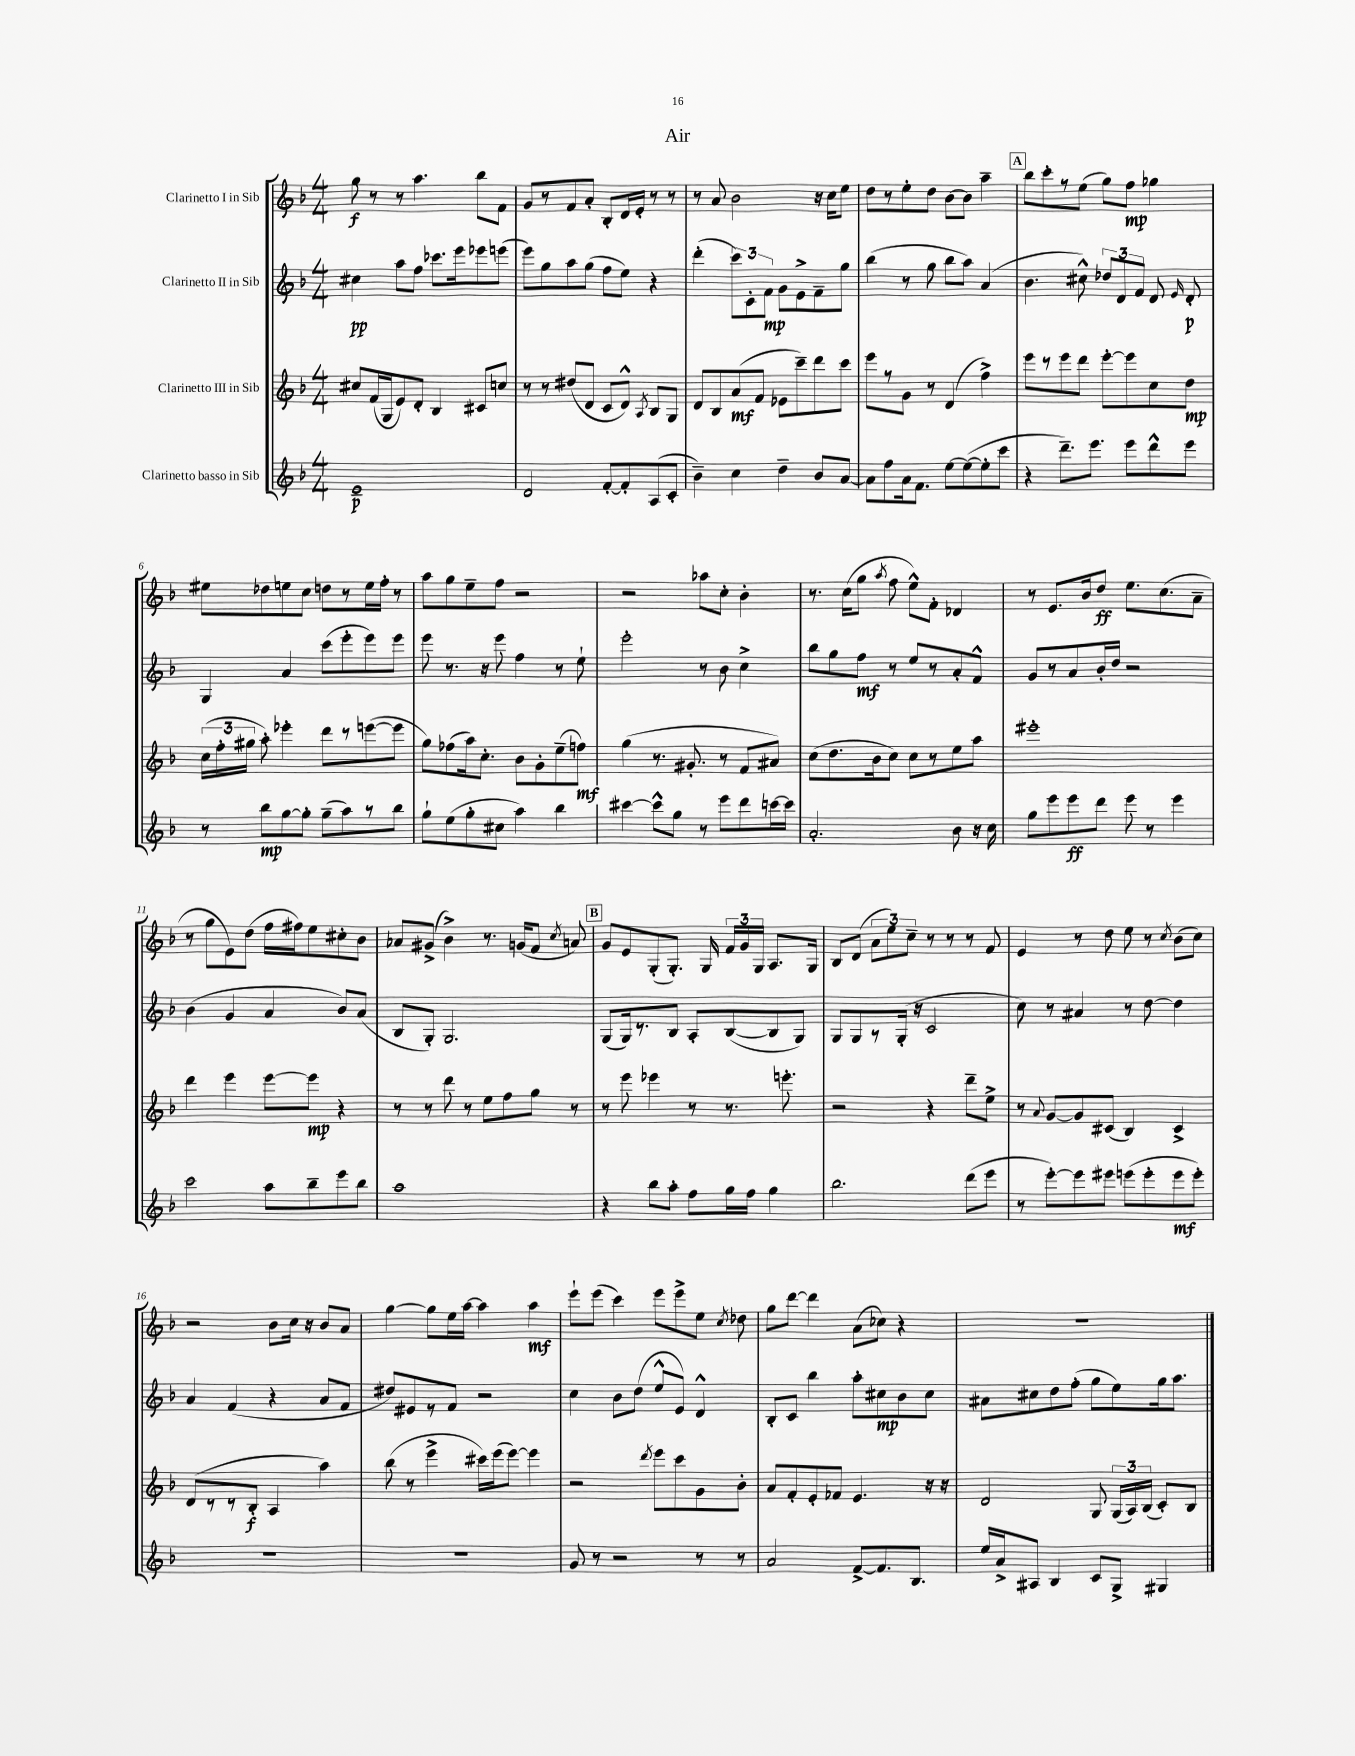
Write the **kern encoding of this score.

**kern	**kern	**kern	**kern
*staff4	*staff3	*staff2	*staff1
*clefG2	*clefG2	*clefG2	*clefG2
*k[b-]	*k[b-]	*k[b-]	*k[b-]
*M4/4	*M4/4	*M4/4	*M4/4
1e~	8cc#/L	4cc#\	8gg\
.	(16f/L	.	8r
.	16G/J	.	.
.	8e/)	8aa\L	8r
.	8d'/J	8ff\J	4.aa\
.	4B-/	8.ccc-\L	.
.	.	16eee\k	.
.	8c#/L	8eee-\	8bb-\L
.	8cc/J	(8eee\J	8f\J
=	=	=	=
2d/	8r	8eee\L)	8g/L
.	8r	8gg\	8r
.	(8dd#/L	8aa\	8f/
.	8d/J	(8gg\J	8a'/J
[8f'/L	8c/L	8ff\L	8B-'/L
8f'/]	8d^^/J)	8ee\J)	16d/L
.	.	.	16e'/JJ
.	8qA/	.	.
(8A/	8B-/L	4r	8r
8c'/J	8G/J	.	8r
=	=	=	=
4b-~\)	8d/L	(4ddd'\	8r
.	8B-/	.	8a/
4cc\	(8a/	12ccc\L)	2b-\
.	.	12c'\	.
.	8f/J	.	.
.	.	12f\J	.
4dd~\	8e-\L	8g\L	.
.	8ccc~\)	8e^\	.
8b-/L	8ddd\	8f~\	16r
.	.	.	16cc\LK
[8a/J	8ccc\J	8gg\J	8ee\J
=	=	=	=
8a\]L	8eee\L	(4bb-\	8dd\L
8ff\	8r	.	8r
16a\k	8g\J	8r	8ee'\
8.f\J	.	.	.
.	8r	8gg\	8dd\J
[8ee\L	(4d/	8bb-\L	[8b-\L
(8ee\_	.	8aa\J)	8b-\]J
8ee'\]	4ff^\)	(4a/	4aa~\
8ccc\J	.	.	.
=	=	=	=
4r	8eee\L	4.b-\	8bb-\L
.	8r	.	8ccc'\
8.ddd~\L)	8eee\	.	8r
.	8ddd\J	8cc#^^\)	(8ee\J
8.eee\J	.	.	.
.	[8eee'\L	12dd-/L	8gg\L)
.	.	12d/	.
8eee\L	8eee\]	.	8ff\J
.	.	12f/J	.
8ddd^^\	8cc\	8d/	4gg-\
.	.	16qqe/	.
8eee\J	8dd\J	8d'/	.
=	=	=	=
8r	(24cc\LL	4G/	8ee#\L
.	24ff'\	.	.
.	24gg#\JJ	.	.
8bb-\L	8aa'\)	.	8dd-\
[8gg\	4eee-'\	4a/	8ee\
8gg'\]J	.	.	8cc\J
(8gg~\L	8ddd\L	(8ccc\L	8dd\L
8aa\)	8r	8eee'\	8r
8r	([8eee\	8eee\)	16ee\L
.	.	.	16ff'\JJ
8bb-\J	8eee\]J	8eee\J	8r
=	=	=	=
8gg`\L	8gg\L)	8eee\	8aa\L
(8ee\	(8ff-\	8.r	8gg\
8gg'\	16aa\k)	.	8ee~\
.	8.cc'\J	16r	.
8cc#\J	.	8eee\	8ff\J
4aa\)	8b-\L	4ff\	2r
.	8g'\	.	.
4bb-\	(8ee~\	8r	.
.	8ff\J)	8ee`\	.
=	=	=	=
[4ccc#\	(4gg\	2eee'\	2r
8ccc#^^\]L	8.r	.	.
8gg\J	.	.	.
.	8.g#'/	.	.
8r	.	8r	8aa-\L
8eee\L	8r	8b-\	8cc'\J
8ddd\	8f/L	4cc^\	4b-'\
[16ccc\L	8a#/J)	.	.
16ccc\]JJ	.	.	.
=	=	=	=
2.a'/	(8cc\L	8bb-\L	8.r
.	8.dd\	8gg\	.
.	.	.	(16cc\LK
.	.	8ff\J	8gg\J
.	16b-\k	.	.
.	.	.	8qaa/
.	8cc\J)	8r	8ff\
.	8cc\L	8ee/L	8ee^^\L)
.	8r	8r	8f'\J
8b-\	8ee\	8a'/	4d-/
16r	8aa\J	8f^^/J	.
16cc\	.	.	.
=	=	=	=
8gg\L	1eee#'	8g/L	8r
8eee\	.	8r	8.e/L
8eee\	.	8a/	.
.	.	.	16b-/k
8ddd\J	.	16b-'/L	8dd/J
.	.	16dd/JJ	.
8eee\	.	2r	8.ee\L
8r	.	.	.
.	.	.	(8.cc\
4eee\	.	.	.
.	.	.	8a~\J
=	=	=	=
2ccc\	4ddd\	(4b-\	8r
.	.	.	8gg\L
.	4eee\	4g/	8e\)
.	.	.	(8dd\J
8aa\L	[8eee\L	4a/	16ff\LL
.	.	.	16ff#\J)
8bb-~\	8eee\]J	.	8ee\
8eee\	4r	8b-/L)	8cc#'\
8bb-\J	.	(8a/J	8b-\J
=	=	=	=
1aa	8r	8B-/L	8a-/L
.	8r	8G'/J)	(8g#^/J
.	8ddd\	2.G/	4b-^\)
.	8r	.	.
.	8ee\L	.	8.r
.	8ff\	.	.
.	.	.	(16g/LK
.	8gg\J	.	8f/J
.	.	.	8qcc/
.	8r	.	8a/)
=	=	=	=
4r	8r	(8G/L	8g/L
.	8eee\	16G/k)	8e/
.	.	8.r	.
8bb-\L	4eee-\	.	(8G'/
8aa'\J	.	8B-/J	8.G'/J)
8ff\L	8r	8A'/L	.
.	.	.	16G/
16gg\L	8.r	([8B-/	24f/LL
.	.	.	24g/
16ff\JJ	.	.	.
.	.	.	24G/JJ
4gg\	.	8B-/]	8.A/L
.	8.eee'\	.	.
.	.	8G/J)	.
.	.	.	16G/Jk
=	=	=	=
2.bb-\	2r	8G/L	8B-/L
.	.	8G/	(8d/J
.	.	8r	12a\L
.	.	.	12ee\)
.	.	(16G'/Jk	.
.	.	.	12cc~\J
.	.	16r	.
.	4r	2c/	8r
.	.	.	8r
(8ddd\L	8ddd~\L	.	8r
8eee\J	8ee^\J	.	8f/
=	=	=	=
8r	8r	8cc\)	4e/
.	8qqa/	.	.
[8eee'\L)	[8g/L	8r	.
8eee\]	8g/]	4a#/	8r
8eee#\J	(8c#/J	.	8dd\
(8eee\L	4B-/)	8r	8ee\
8eee'\	.	[8dd\	8r
.	.	.	8qcc/
8eee\	4c#^/	4dd\]	(8b-\L
8eee'\J)	.	.	8cc\J)
=	=	=	=
1r	(8d/L	4a/	2r
.	8r	.	.
.	8r	(4f/	.
.	8B-'/J	.	.
.	4A/	4r	8b-\L
.	.	.	16cc\Jk
.	.	.	16r
.	4aa\)	8a/L	8b-/L
.	.	8f/J	8a/J
=	=	=	=
1r	(8bb-\	8dd#/L)	[4gg\
.	8r	8e#/	.
.	4eee^\	8r	8gg\]L
.	.	8f/J	16ee\L
.	.	.	[16aa\JJ
.	16ccc#\LL)	2r	4aa\]
.	(16eee\J	.	.
.	[8eee\J)	.	.
.	4eee\]	.	4aa\
=	=	=	=
8g/	2r	4cc\	8eee`\L
8r	.	.	(8eee\J
2r	.	8b-\L	4ccc\)
.	.	(8dd\J	.
.	8qddd/	.	.
.	8eee\L	8ee^^/L	8eee\L
.	8ccc\	8e/J)	8eee^\
8r	8g\	4d^^/	8ee\J
.	.	.	8qcc/
8r	8b-'\J	.	8dd-\
=	=	=	=
2a/	8a/L	8B-'/L	8gg\L
.	8f'/	8c/J	[8ddd\J
.	8e'/	4bb-\	4ddd\]
.	8f-/J	.	.
[8f^/L	4.e/	8aa'\L	(8a\L
8.f/]	.	8cc#\	8cc-\J)
.	.	8b-\	4r
8.B-/J	.	.	.
.	16r	8cc#\J	.
.	16r	.	.
=	=	=	=
16ee/LL	2d/	8a#\L	1r
16a^/J	.	.	.
8A#/J	.	8cc#\	.
4B-/	.	8dd\	.
.	.	(8ff'\J	.
8c/L	8G/	8gg\L	.
8G^/J	(24G/LL	8ee\)	.
.	24A/)	.	.
.	(24B-/JJ	.	.
4G#/	8c'/L)	16gg\k	.
.	.	8.aa\J	.
.	8B-/J	.	.
==	==	==	==
*-	*-	*-	*-
